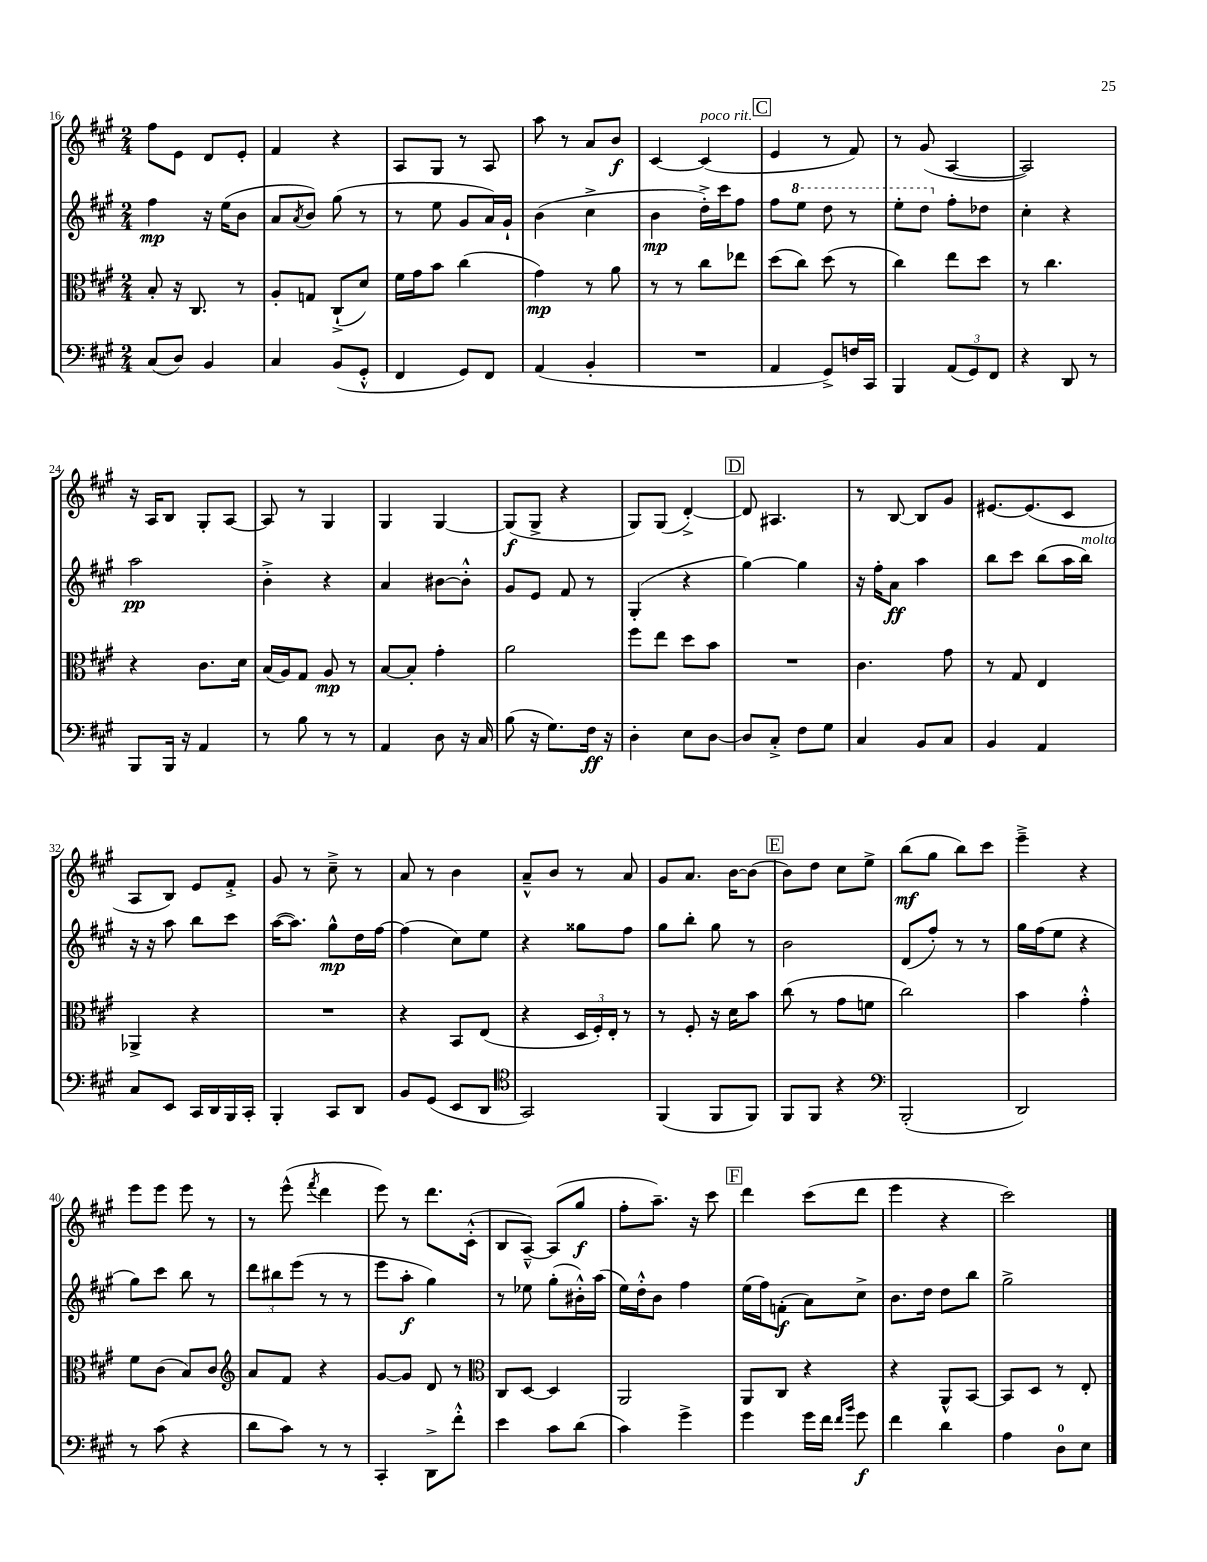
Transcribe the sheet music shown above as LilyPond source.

<<
\new StaffGroup <<
\new Staff = "s0" {
    \clef treble \key a \major \numericTimeSignature \time 2/4
    fis''8 e'8 d'8 e'8-. |
    fis'4 r4 |
    a8 gis8 r8 a8 |
    a''8 r8 a'8 b'8\f |
    cis'4~ cis'4^\markup { \italic "poco rit." }( |
    \mark \markup { \box "C" } e'4 r8 fis'8) |
    r8 gis'8( a4~ |
    a2) |
    r16 a16 b8 gis8-. a8~ |
    a8 r8 gis4 |
    gis4 gis4~ |
    gis8\f( gis8-> r4 |
    gis8) gis8( d'4~-.->) |
    \mark \markup { \box "D" } d'8 ais4. |
    r8 b8~ b8 gis'8 |
    eis'8.~ eis'8.( cis'8 |
    a8 b8) e'8 fis'8-.-> |
    gis'8 r8 cis''8---> r8 |
    a'8 r8 b'4 |
    a'8---^ b'8 r8 a'8 |
    gis'8 a'8. b'16~ b'8( |
    \mark \markup { \box "E" } b'8) d''8 cis''8 e''8-> |
    b''8\mf( gis''8 b''8) cis'''8 |
    e'''4---> r4 |
    e'''8 e'''8 e'''8 r8 |
    r8 e'''8-^( \acciaccatura { fis'''8 } d'''4 |
    e'''8) r8 d'''8. cis'16-.-^( |
    b8 a8~---^) a8( gis''8\f |
    fis''8-. a''8.--) r16 cis'''8 |
    \mark \markup { \box "F" } d'''4 cis'''8( d'''8 |
    e'''4 r4 |
    cis'''2) \bar "|." |
}
\new Staff = "s1" {
    \clef treble \key a \major \numericTimeSignature \time 2/4
    fis''4\mp r16 e''16( b'8 |
    a'8 \acciaccatura { a'8 } b'8) gis''8( r8 |
    r8 e''8 gis'8 a'16) gis'16-! |
    b'4( cis''4-> |
    b'4\mp d''16-.->) cis'''16 fis''8 |
    \mark \markup { \box "C" } fis''8 \ottava #1 e'''8 d'''8 r8 |
    e'''8-. d'''8 \ottava #0 fis''8-. des''8 |
    cis''4-. r4 |
    a''2\pp |
    b'4-.-> r4 |
    a'4 bis'8~ bis'8-.-^ |
    gis'8 e'8 fis'8 r8 |
    gis4-.( r4 |
    \mark \markup { \box "D" } gis''4~) gis''4 |
    r16 fis''16-. a'8\ff a''4 |
    b''8 cis'''8 b''8( a''16 b''16^\markup { \italic "molto" }) |
    r16 r16 a''8 b''8 cis'''8 |
    a''16~( a''8.) gis''8-^\mp d''16 fis''16~ |
    fis''4( cis''8) e''8 |
    r4 gisis''8 fis''8 |
    gis''8 b''8-. gis''8 r8 |
    \mark \markup { \box "E" } b'2 |
    d'8( fis''8-.) r8 r8 |
    gis''16 fis''16( e''8 r4 |
    gis''8) cis'''8 b''8 r8 |
    \tuplet 3/2 { d'''8 bis''8 e'''8( } r8 r8 |
    e'''8 a''8-.\f gis''4) |
    r8 ees''8 gis''8-.( bis'16-.-^) a''16( |
    e''16) d''16-.-^ b'8 fis''4 |
    \mark \markup { \box "F" } e''16( fis''16) f'8-.\f( a'8) cis''8-> |
    b'8. d''16 d''8 b''8 |
    gis''2-> \bar "|." |
}
\new Staff = "s2" {
    \clef alto \key a \major \numericTimeSignature \time 2/4
    b8-. r16 cis8. r8 |
    a8-. g8 cis8-!->( d'8) |
    fis'16 gis'16 b'8 cis''4( |
    gis'4\mp) r8 a'8 |
    r8 r8 cis''8 ees''8 |
    \mark \markup { \box "C" } d''8( cis''8) d''8( r8 |
    cis''4) e''8 d''8 |
    r8 cis''4. |
    r4 cis'8. d'16 |
    b16( a16) gis8 a8\mp r8 |
    b8~ b8-. gis'4-. |
    a'2 |
    fis''8 e''8 d''8 b'8 |
    \mark \markup { \box "D" } R2 |
    cis'4. gis'8 |
    r8 gis8 e4 |
    aes,4-> r4 |
    R2 |
    r4 b,8 e8( |
    r4 \tuplet 3/2 { d16 fis16-.) e16-. } r8 |
    r8 fis8-. r16 d'16 b'8 |
    \mark \markup { \box "E" } cis''8( r8 gis'8 f'8 |
    cis''2) |
    b'4 gis'4-.-^ |
    fis'8 cis'8( b8) cis'8 |
    \clef treble a'8 fis'8 r4 |
    gis'8~ gis'8 d'8 r8 |
    \clef alto cis8 d8~ d4 |
    a,2 |
    \mark \markup { \box "F" } a,8 cis8 r4 |
    r4 a,8-^ b,8~ |
    b,8 d8 r8 e8-. \bar "|." |
}
\new Staff = "s3" {
    \clef bass \key a \major \numericTimeSignature \time 2/4
    cis8( d8) b,4 |
    cis4 b,8( gis,8-.-^ |
    fis,4 gis,8) fis,8 |
    a,4( b,4-. |
    R2 |
    \mark \markup { \box "C" } a,4 gis,8->) f16 cis,16 |
    b,,4 \tuplet 3/2 { a,8( gis,8) fis,8 } |
    r4 d,8 r8 |
    b,,8 b,,16 r16 a,4 |
    r8 b8 r8 r8 |
    a,4 d8 r16 cis16 |
    b8( r16 gis8.) fis16\ff r16 |
    d4-. e8 d8~ |
    \mark \markup { \box "D" } d8 cis8-.-> fis8 gis8 |
    cis4 b,8 cis8 |
    b,4 a,4 |
    cis8 e,8 cis,16 d,16 b,,16 cis,16-. |
    b,,4-. cis,8 d,8 |
    b,8 gis,8( e,8 d,8 |
    \clef tenor gis,2) |
    fis,4( fis,8 fis,8) |
    \mark \markup { \box "E" } fis,8 fis,8 r4 |
    \clef bass b,,2-.( |
    d,2) |
    r8 cis'8( r4 |
    d'8 cis'8) r8 r8 |
    cis,4-. d,8-> fis'8-.-^ |
    e'4 cis'8 d'8( |
    cis'4) gis'4-> |
    \mark \markup { \box "F" } gis'4 gis'16 fis'16 \grace { fis'16 b'16 } gis'8\f |
    fis'4 d'4 |
    a4 d8-0 e8 \bar "|." |
}
>>
>>
\layout { \context { \Score currentBarNumber = #16 } }
